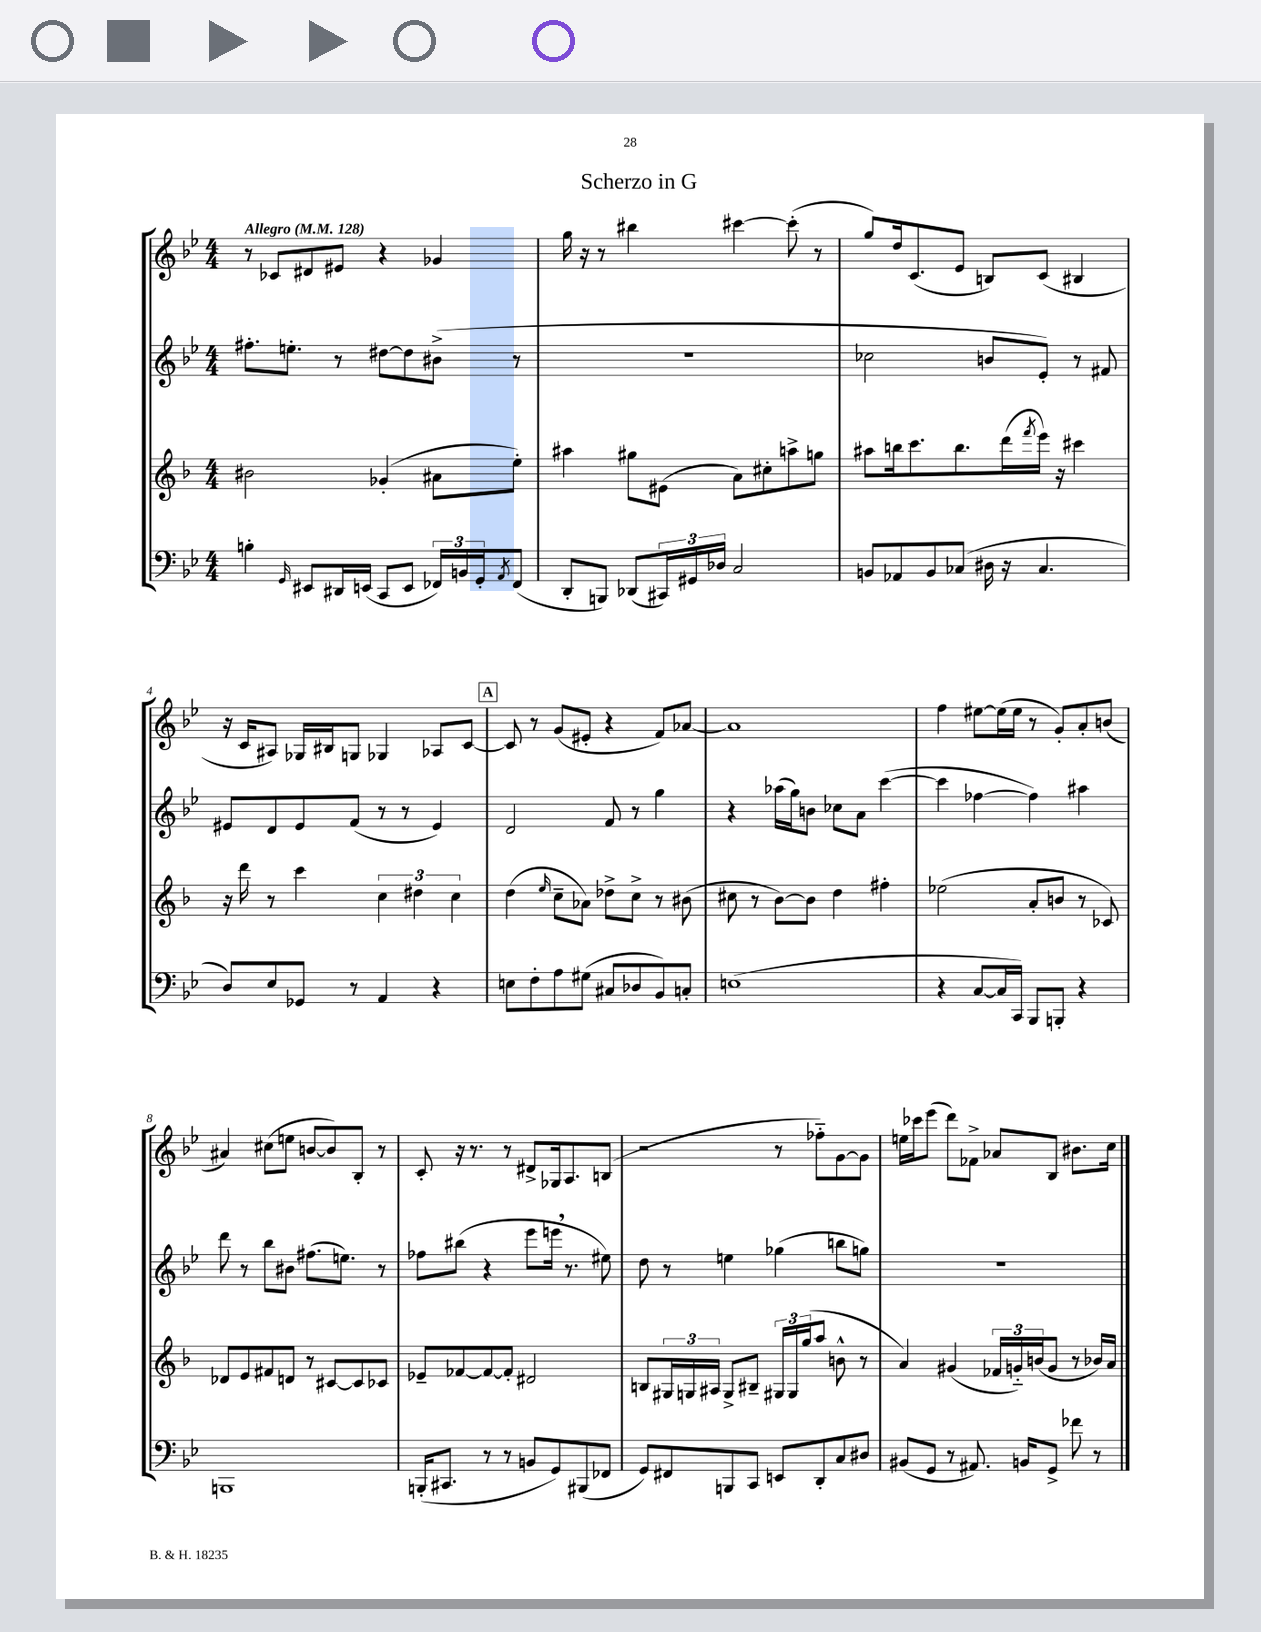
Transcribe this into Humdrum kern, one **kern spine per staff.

**kern	**kern	**kern	**kern
*part4	*part3	*part2	*part1
*staff4	*staff3	*staff2	*staff1
*clefF4	*clefG2	*clefG2	*clefG2
*k[b-e-]	*k[b-]	*k[b-e-]	*k[b-e-]
*M4/4	*M4/4	*M4/4	*M4/4
*MM128	*MM128	*MM128	*MM128
=1	=1	=1	=1
!	!	!	!LO:TX:a:B:t=Allegro
4Bn'\	2b#X\	8.ff#X'\L	8r
.	.	.	8c-X/L
.	.	8.een'\J	.
16qqGG/	.	.	.
8EE#X/L	.	.	8d#X/
16DD#X/L	.	8r	8e#X/J
(16EEn/JJ	.	.	.
8CC/L	(4g-X'/	[8dd#X\L	4r
8EE/J	.	8dd#\]	.
24FF-X/LL)	8a#X\L	(8b#X^\J	4g-X/
24BBn/	.	.	.
24GG'/J	.	.	.
8qAA/	.	.	.
(8FF-/J	8ee'\J)	8r	.
=2	=2	=2	=2
8DD'/L	4aa#X\	1r	16gg\
.	.	.	16r
8BBBn/J)	.	.	8r
(8DD-X/L	8gg#X\L	.	4bb#X\
24CC#X/L)	(8e#X\J	.	.
24GG#X/	.	.	.
24D-X/JJ	.	.	.
2C/	8a\L)	.	[4ccc#X\
.	8cc#X'\	.	.
.	8aan^\	.	(8ccc#'\]
.	8ggn\J	.	8r
=3	=3	=3	=3
8BBn/L	8aa#X\L	2cc-X\	8gg/L)
8AA-X/	16bbn\k	.	16dd/k
.	8.ccc\	.	(8.c/
8BB/	.	.	.
(8C-X/J	8.bb\	.	8e-/J
16D#X\	.	8bn/L	8Bn/L)
16r	(16ddd\L	.	.
.	8qfff/	.	.
4.C-/	16eee\JJ)	8e-'/J)	(8c/J
.	16r	.	.
.	4ccc#X\	8r	4B#X/
.	.	8f#X/	.
!!LO:LB:g=z
=4	=4	=4	=4
8D/L)	16r	8e#X/L	16r
.	16ddd\	.	16c/KL
8E-/	8r	8d/	8A#X/J)
8GG-X/J	4ccc\	8e#/	16G-X/LL
.	.	.	16B#X/J
8r	.	(8f/J	8Gn/J
4AA/	6cc\	8r	4G-X/
.	.	8r	.
.	6dd#X\	.	.
4r	.	4e#/)	8A-X/L
.	6cc\	.	.
.	.	.	[8c/J
!!LO:REH:place=s1:t=A
=5	=5	=5	=5
8En\L	(4dd\	2d/	8c/]
8F'\	.	.	8r
.	16qqee/	.	.
8A\	8cc~\L	.	(8g/L
(8G#X\J	8a-X\J)	.	8e#X'/J
8C#X/L	8dd-X^\L	8f/	4r
8D-X/	8cc^\J	8r	.
8BB-/)	8r	4gg\	8f/L)
8Cn'/J	(8b#X\	.	[8a-X/J
=6	=6	=6	=6
(1En	8cc#X\	4r	1a-]
.	8r	.	.
.	[8b-\L)	(16aa-X\LL	.
.	.	16gg\J)	.
.	8b-\J]	8bn\J	.
.	4dd\	8cc-X\L	.
.	.	8a\J	.
.	4ff#X'\	([4ccc\	.
=7	=7	=7	=7
4r	(2ee-X\	4ccc\]	4ff\
[8C/L	.	[4ff-X\	[8ee#X\L
16C/L]	.	.	(16ee#\L]
16CC/JJ)	.	.	16ee#\JJ
8BBB-/L	8a'/L	4ff-\])	8r
8BBBn'/J	8bn/J	.	8g'/L)
4r	8r	4aa#X\	8a'/
.	8c-X/)	.	(8bn/J
!!LO:LB:g=z
=8	=8	=8	=8
1BBBn	8d-X/L	8ddd\	4a#X/)
.	8e/	8r	.
.	8f#X/	8bb-\L	(8cc#X\L
.	8dn/J	8b#X\J	8een\J
.	8r	(8.ff#X\L	[8bn/L
.	[8c#X/L	.	8b/])
.	.	8.een\J)	.
.	8c#/]	.	8B-'/J
.	8c-X/J	8r	8r
=9	=9	=9	=9
(16BBBn'/KL	8e-X~/L	8ff-X\L	8c'/
8.CC#X/J	.	.	.
.	[8f-X/	(8bb#X\J	16r
.	.	.	8.r
8r	8f-/_	4r	.
8r	8f-'/J]	.	8r
8BBn/L	2d#X/	8eee-\L	8d#X^/L
8GG/)	.	16eeen,\Jk	16G-X/k
.	.	8.r	8.A/
(8BBB#X/	.	.	.
8FF-X/J	.	8ee#X\)	(8Bn/J
=10	=10	=10	=10
8GG/L)	8Bn/L	8dd\	2r
8FF#X/	24G#X/L	8r	.
.	24Gn/	.	.
.	24A#X/JJ	.	.
8BBBn/	8G^/L	4een\	.
8CC/J	8B#X~/J	.	.
8EEn/L	24G#X/LL	(4gg-X\	8r
.	24G#/	.	.
.	(24gg/J	.	.
8DD'/	8aa/J	.	8ff-X\L)
8C/	8bn^^\	8bbn\L	[8g\
8D#X/J	8r	8ggn\J)	8g\J]
=11	=11	=11	=11
(8BB#X/L	4a/)	1r	16een\LL
.	.	.	16ccc-X\J
8GG/J	.	.	(8eee-\J
8r	(4g#X/	.	8ddd\L)
8.AA#X/)	.	.	8f-X^\J
.	24f-X/LL	.	8a-X/L
.	24gn/)	.	.
16BBn/KL	.	.	.
.	(24bn/J	.	.
8GG^/J	8g/J	.	8B-/J
8f-X\	8r	.	8.b#X\L
8r	16b-X/LL)	.	.
.	16a/JJ	.	16cc\Jk
==	==	==	==
*-	*-	*-	*-
